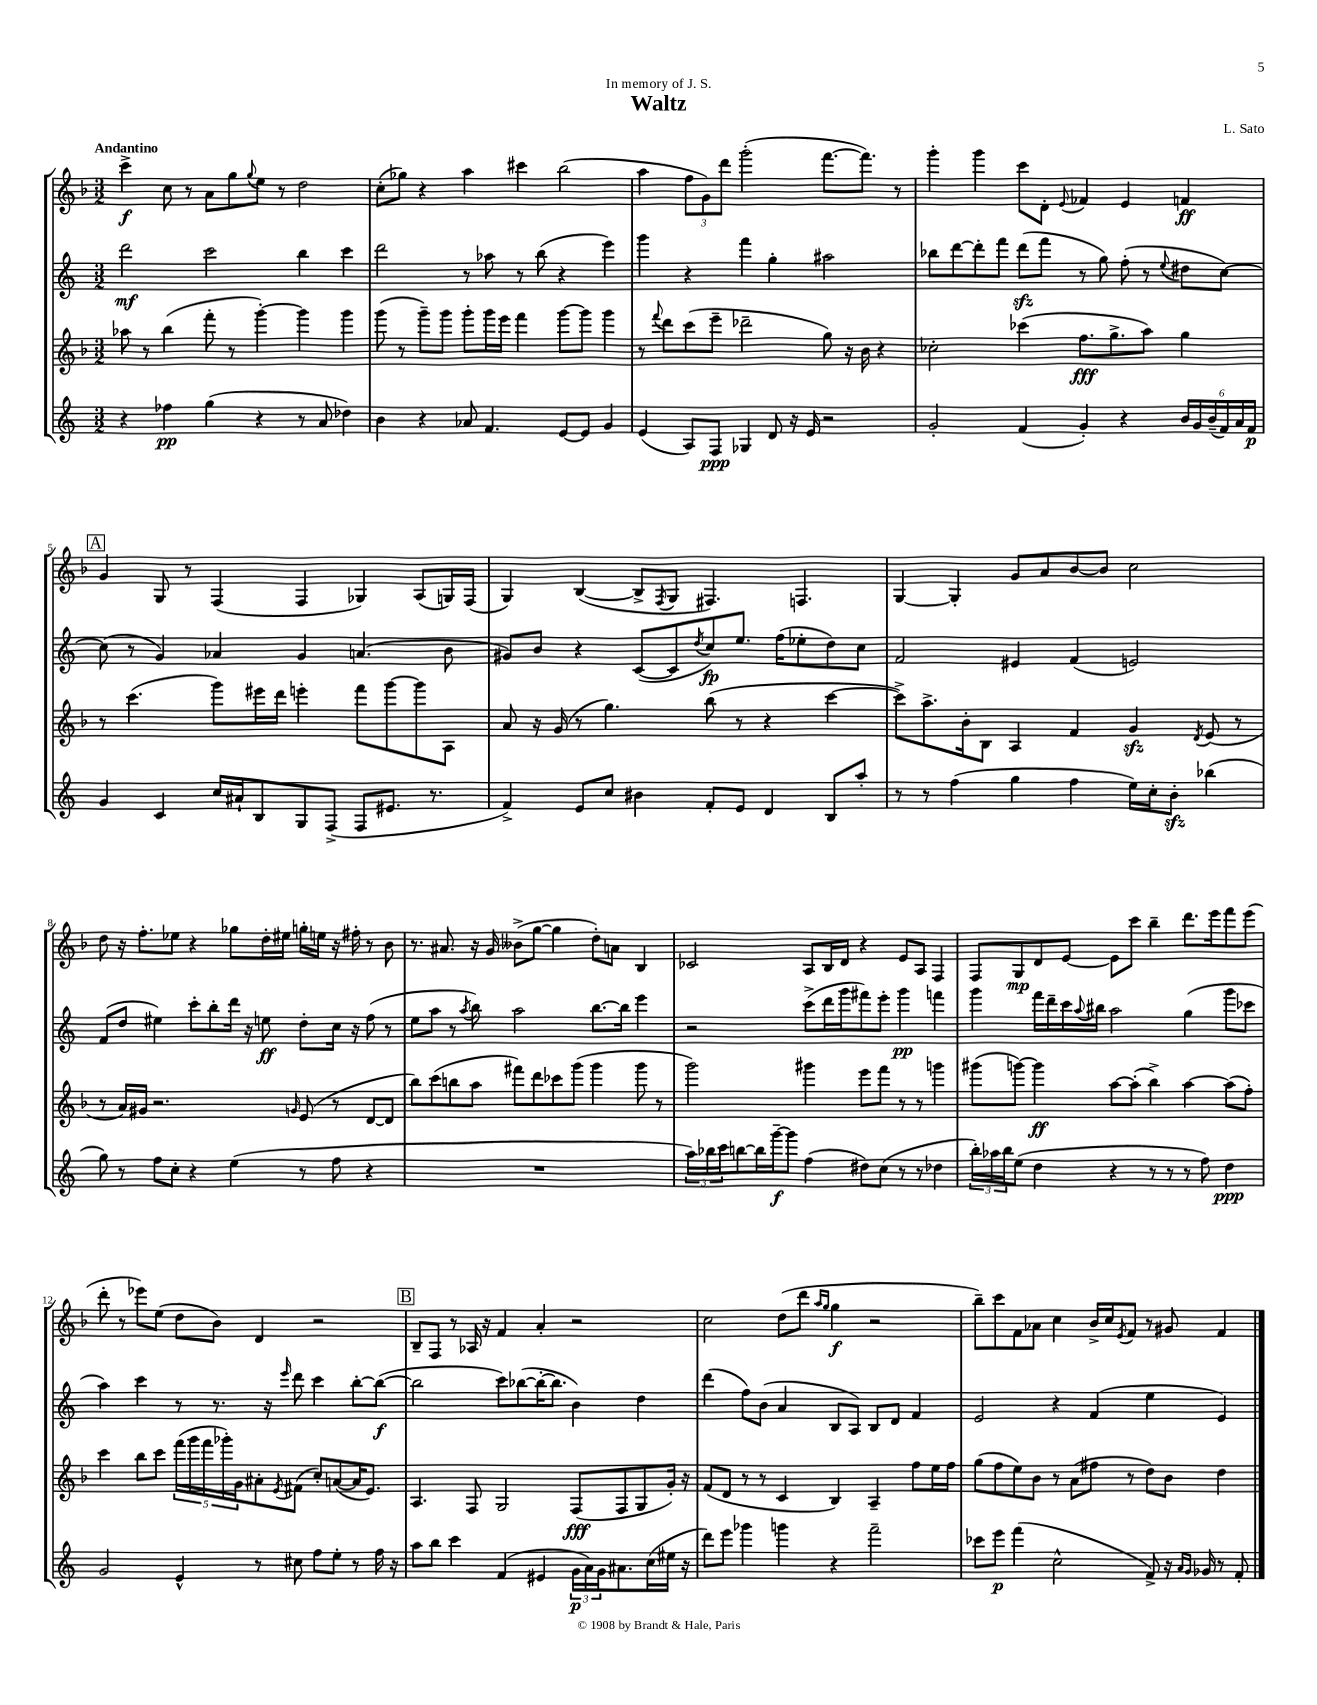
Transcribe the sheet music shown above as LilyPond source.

\header { title = "Waltz" composer = "L. Sato" dedication = "In memory of J. S." }
<<
\new StaffGroup <<
\new Staff = "s0" {
    \clef treble \key f \major \numericTimeSignature \time 3/2 \tempo "Andantino"
    c'''4->\f c''8 r8 a'8 g''8 \appoggiatura { g''8 } e''8 r8 d''2 |
    c''8-.( ges''8) r4 a''4 cis'''4 bes''2( |
    a''4 \tuplet 3/2 { f''8 g'8) d'''8 } g'''2-.( f'''8.~ f'''8.) r8 |
    g'''4-. g'''4 c'''8 d'8-. \appoggiatura { e'8 } fes'4 e'4 f'4\ff |
    \mark \markup { \box "A" } g'4 g8 r8 f4( f4 ges4) a8( g16) f16( |
    g4) bes4~( bes8-> \acciaccatura { f8 } g8 fis4.) f4. |
    g4~ g4-. g'8 a'8 bes'8~ bes'8 c''2 |
    d''8 r16 f''8.-. ees''8 r4 ges''8 d''16-. eis''16 g''16-. e''16 r16 fis''16-. r8 bes'8 |
    r8. ais'8. r16 g'16 beses'8->( g''8~ g''4 d''8-.) a'8 bes4 |
    ces'2 a8 bes16 d'16 r4 e'8 a8 f4 |
    f8 g8\mp d'8 e'8~ e'8 c'''8 bes''4-- d'''8. e'''16 f'''8 e'''8( |
    d'''8-. r8 ees'''8) e''8( d''8 bes'8) d'4 r2 |
    \mark \markup { \box "B" } bes8-- f8 r8 aes16 r16 f'4 a'4-. r2 |
    c''2 d''8( d'''8 \grace { a''16 g''16 } g''4\f r2 |
    bes''8--) c'''8 f'8 aes'8 c''4 bes'16-> c''16 \acciaccatura { e'8 } f'8 r8 gis'8 f'4 \bar "|." |
}
\new Staff = "s1" {
    \clef treble \key c \major \numericTimeSignature \time 3/2
    d'''2\mf c'''2 b''4 c'''4 |
    d'''2 r8 aes''8 r8 b''8( r4 e'''4) |
    g'''4 r4 f'''4 g''4-. ais''2 |
    bes''8 d'''8~ d'''8-. f'''8 d'''8\sfz( f'''8 r8 g''8) f''8-.( r8 \appoggiatura { e''8 } dis''8 c''8~) |
    \mark \markup { \box "A" } c''8( r8 g'4) aes'4 g'4 a'4.( b'8 |
    gis'8) b'8 r4 c'8~( c'8 \acciaccatura { d''8 } c''8\fp) e''8. f''16( ees''8-. d''8) c''8 |
    f'2 eis'4 f'4( e'2) |
    f'8( d''8 eis''4) c'''8-. b''8-. d'''16 r16 e''8\ff d''8-. c''16 r16 f''8( r8 |
    e''8 a''8 r8 \acciaccatura { a''8 } b''8) a''2 b''8.~ b''16 e'''4 |
    r2 c'''8->( d'''16 g'''16 fis'''8) e'''8-. g'''4\pp f'''4 |
    g'''4 f'''16 d'''16-- c'''16 \appoggiatura { a''8 } bis''16 a''2 g''4( g'''8 ces'''8 |
    a''4) c'''4 r8 r8. r16 \grace { e'''16 } d'''8 c'''4 b''8~-. b''8~\f( |
    \mark \markup { \box "B" } b''2 c'''8) bes''8~( bes''16~-. bes''8. b'4) d''4 |
    d'''4( f''8) b'8( a'4 b8 a8) b8 d'8 f'4 |
    e'2 r4 f'4( e''4 e'4) \bar "|." |
}
\new Staff = "s2" {
    \clef treble \key f \major \numericTimeSignature \time 3/2
    aes''8 r8 bes''4( f'''8-. r8 g'''4~-.) g'''4 g'''4 |
    g'''8( r8 g'''8--) g'''8 g'''8-. g'''16 e'''16 f'''4 g'''8~ g'''8 g'''4 |
    r8 \appoggiatura { f'''8 } d'''8 c'''8( e'''8-- des'''2-- g''8) r16 bes'16 r4 |
    ces''2-. ces'''4( f''8.\fff g''8.-> a''8) g''4 |
    \mark \markup { \box "A" } r8 c'''4.( g'''8) eis'''16 d'''16 e'''4-. f'''8 g'''8~ g'''8 a8 |
    a'8 r16 g'16( r8 g''4.) bes''8( r8 r4 c'''4~ |
    c'''8->) a''8.-> bes'16-. bes8 a4 f'4 g'4\sfz \acciaccatura { d'8 } e'8( r8 |
    r8 a'16) gis'16 r2. \grace { g'16 } e'8( r8 d'8~ d'8 |
    bes''8) c'''8( b''8 a''8 fis'''8) d'''8 ces'''8 g'''8( g'''4 g'''8 r8 |
    g'''2) gis'''4 e'''8 f'''8 r8 r8 g'''4 |
    gis'''8( g'''8~) g'''4\ff a''8~ a''8-.( bes''4->) a''4~ a''8( f''8-.) |
    c'''4 bes''8 c'''8 \tuplet 5/4 { f'''16( g'''16 f'''16 ges'''16-.) g'16 } ais'8-. \acciaccatura { e'8 } fis'8( c''8-.) a'8~( a'16 e'8.) |
    \mark \markup { \box "B" } a4. f8 g2 f8\fff( f8 g8 g'16-.) r16 |
    f'8( d'8 r8 r8 c'4 bes4) a4-- f''8 e''16 f''16 |
    g''8( f''8 e''8) bes'8 r8 a'8( fis''8 r8 d''8) bes'8 d''4 \bar "|." |
}
\new Staff = "s3" {
    \clef treble \key c \major \numericTimeSignature \time 3/2
    r4 fes''4\pp g''4( r4 r8 a'8 des''4) |
    b'4 r4 aes'8 f'4. e'8~ e'8 g'4 |
    e'4( a8) f8\ppp ges4 d'8 r16 e'16 r2 |
    g'2-. f'4( g'4-.) r4 \tuplet 6/4 { b'16 g'16 b'16--( f'16) a'16 f'16\p } |
    \mark \markup { \box "A" } g'4 c'4 c''16 ais'16-! b8 g8 f8->( f8 eis'8. r8. |
    f'4->) e'8 c''8 bis'4 f'8-. e'8 d'4 b8 a''8-. |
    r8 r8 f''4( g''4 f''4 e''16) c''16-. b'8-.\sfz bes''4( |
    g''8) r8 f''8 c''8-. r4 e''4( r8 f''8 r4 |
    R1. |
    \tuplet 3/2 { a''16) bes''16 c'''16 } b''8~ b''16 g'''16~--\f g'''8 f''4( dis''8) c''8( r8 r8 des''4 |
    \tuplet 3/2 { b''16-.) aes''16 b''16 } e''8( d''4 r4 r8 r8 r8 f''8) d''4\ppp |
    g'2 e'4-^ r8 cis''8 f''8 e''8-. r8 f''16 r16 |
    \mark \markup { \box "B" } a''8 b''8 c'''4 f'4( eis'4 \tuplet 3/2 { g'16\p a'16) g'16 } ais'8. c''16( eis''16 r16 |
    d'''8) e'''8 ges'''4 g'''4 r4 f'''2-- |
    ces'''8 e'''8\p f'''4( c''2-^ f'8->) r16 \grace { a'16 g'16 } ges'16 r8 f'8-. \bar "|." |
}
>>
>>
